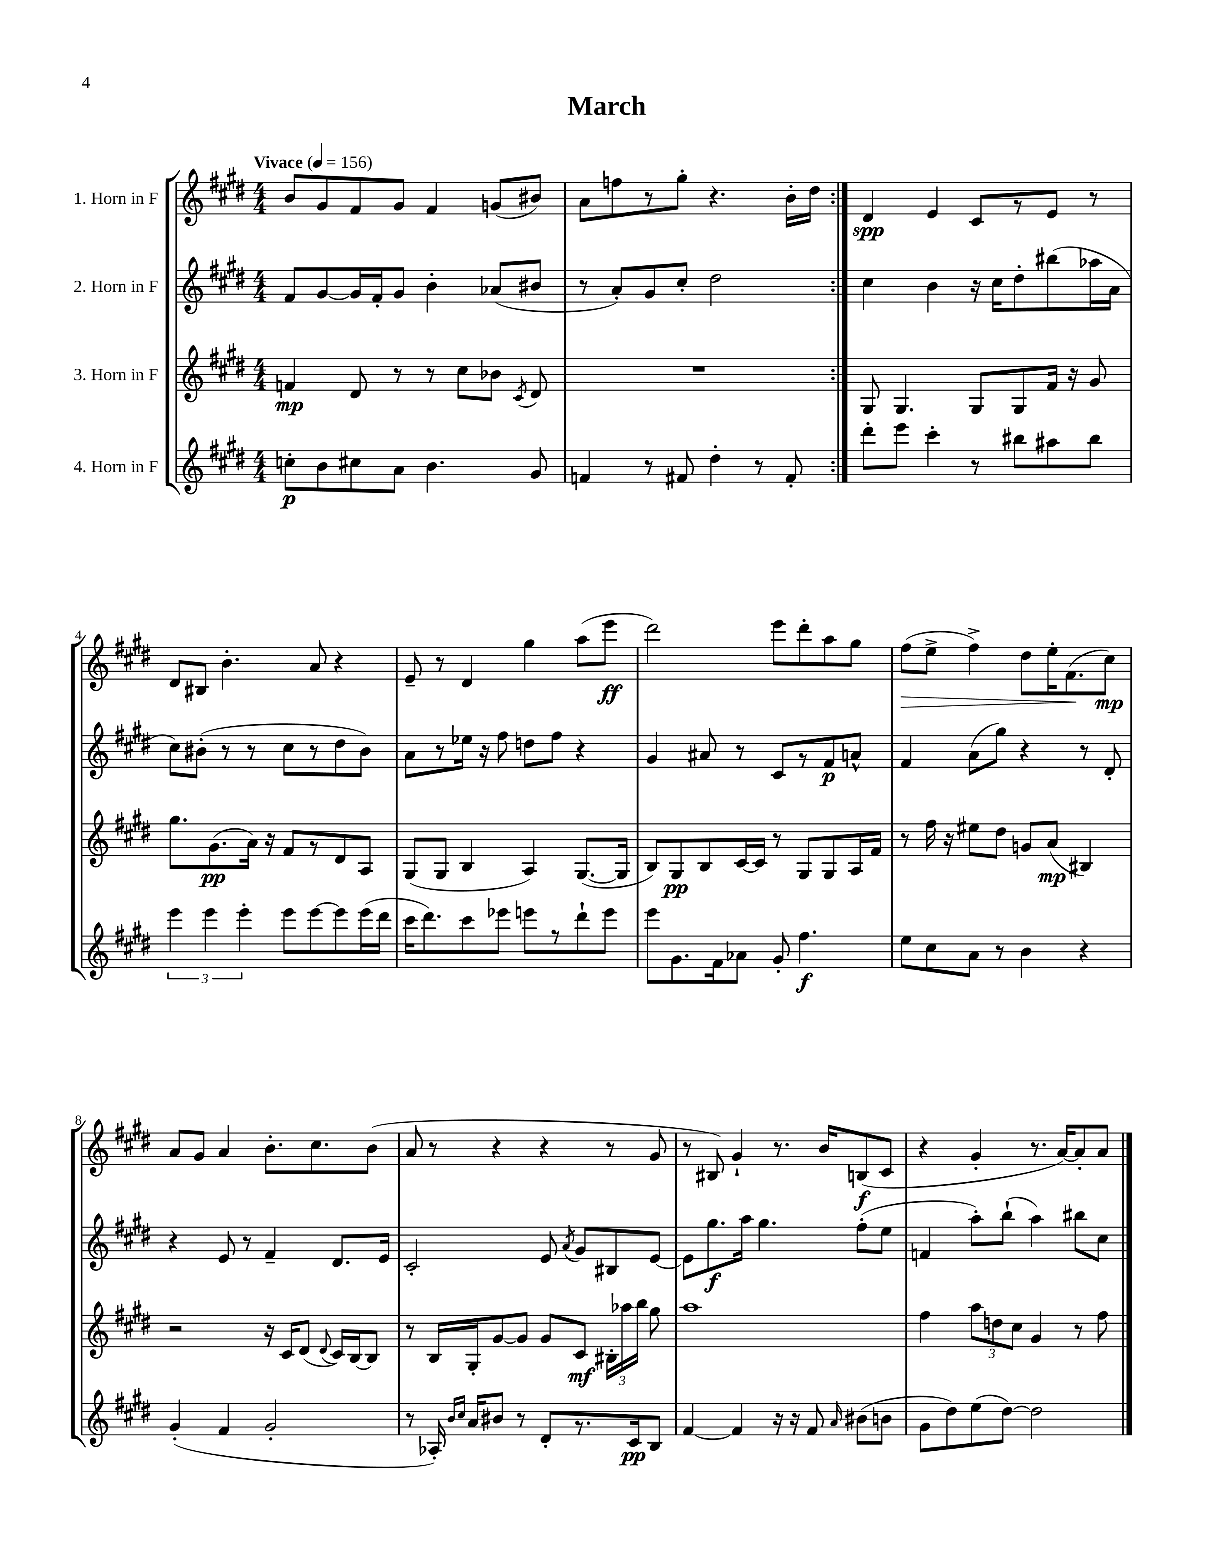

**kern	**dynam	**kern	**dynam	**kern	**dynam	**kern	**dynam
*part4	*part4	*part3	*part3	*part2	*part2	*part1	*part1
*staff4	*staff4	*staff3	*staff3	*staff2	*staff2	*staff1	*staff1
*I"4. Horn in F	*	*I"3. Horn in F	*	*I"2. Horn in F	*	*I"1. Horn in F	*
*clefG2	*	*clefG2	*	*clefG2	*	*clefG2	*
*k[f#c#g#d#]	*	*k[f#c#g#d#]	*	*k[f#c#g#d#]	*	*k[f#c#g#d#]	*
*M4/4	*	*M4/4	*	*M4/4	*	*M4/4	*
*MM156	*	*MM156	*	*MM156	*	*MM156	*
=1	=1	=1	=1	=1	=1	=1	=1
!	!	!	!	!	!	!LO:TX:a:B:t=Vivace	!
8ccn'\L	p	4fn/	mp	8f#/L	.	8b/L	.
8b\	.	.	.	[8g#/	.	8g#/	.
8cc#X\	.	8d#/	.	16g#/L]	.	8f#/	.
.	.	.	.	16f#'/J	.	.	.
8a\J	.	8r	.	8g#/J	.	8g#/J	.
4.b\	.	8r	.	4b'\	.	4f#/	.
.	.	8cc#\L	.	.	.	.	.
.	.	8b-X\J	.	(8a-X/L	.	(8gn/L	.
.	.	8qc#/	.	.	.	.	.
8g#/	.	8d#/	.	8b#X/J	.	8b#X/J)	.
=2	=2	=2	=2	=2	=2	=2	=2
4fn/	.	1r	.	8r	.	8a\L	.
.	.	.	.	8a'/L)	.	8ffn\	.
8r	.	.	.	8g#/	.	8r	.
8f#X/	.	.	.	8cc#'/J	.	8gg#'\J	.
4dd#'\	.	.	.	2dd#\	.	4.r	.
8r	.	.	.	.	.	.	.
8f#'/	.	.	.	.	.	16b'\LL	.
.	.	.	.	.	.	16dd#\JJ	.
=3:|!	=3:|!	=3:|!	=3:|!	=3:|!	=3:|!	=3:|!	=3:|!
8ddd#'\L	.	8G#/	.	4cc#\	.	4d#/	spp
8eee\J	.	4.G#/	.	.	.	.	.
4ccc#'\	.	.	.	4b\	.	4e/	.
8r	.	8G#/L	.	16r	.	8c#/L	.
.	.	.	.	16cc#\KL	.	.	.
8bb#X\L	.	8G#/	.	8dd#'\	.	8r	.
8aa#X\	.	16f#/Jk	.	(8bb#X\	.	8e/J	.
.	.	16r	.	.	.	.	.
8bb#\J	.	8g#/	.	16aa-X\L	.	8r	.
.	.	.	.	16a\JJ	.	.	.
!!LO:LB:g=z
=4	=4	=4	=4	=4	=4	=4	=4
6eee\	.	8.gg#\L	.	8cc#\L)	.	8d#/L	.
.	.	.	.	(8b#X'\J	.	8B#X/J	.
6eee\	.	.	.	.	.	.	.
.	.	(8.g#\	pp	.	.	.	.
.	.	.	.	8r	.	4.b'\	.
6eee'\	.	.	.	.	.	.	.
.	.	16a\Jk)	.	8r	.	.	.
.	.	16r	.	.	.	.	.
8eee\L	.	8f#/L	.	8cc#\L	.	.	.
[8eee\	.	8r	.	8r	.	8a/	.
8eee\]	.	8d#/	.	8dd#\	.	4r	.
(16eee\L	.	8A/J	.	8b#\J)	.	.	.
16ddd#\JJ	.	.	.	.	.	.	.
=5	=5	=5	=5	=5	=5	=5	=5
16ccc#\KL	.	(8G#/L	.	8a\L	.	8e~/	.
8.ddd#\)	.	.	.	.	.	.	.
.	.	8G#/J	.	8r	.	8r	.
8ccc#\	.	4B/	.	16ee-X\Jk	.	4d#/	.
.	.	.	.	16r	.	.	.
8eee-X\J	.	.	.	8ff#\	.	.	.
8eeen\L	.	4A/)	.	8ddn\L	.	4gg#\	.
8r	.	.	.	8ff#\J	.	.	.
8ddd#`\	.	([8.G#/L	.	4r	.	(8aa\L	.
8eee\J	.	.	.	.	.	8eee\J	ff
.	.	16G#/Jk]	.	.	.	.	.
=6	=6	=6	=6	=6	=6	=6	=6
8eee\L	.	8B/L)	.	4g#/	.	2ddd#\)	.
8.g#\	.	8G#/	pp	.	.	.	.
.	.	8B/	.	8a#X/	.	.	.
16f#\k	.	.	.	.	.	.	.
8a-X\J	.	[16c#/L	.	8r	.	.	.
.	.	16c#/JJ]	.	.	.	.	.
8g#'/	.	8r	.	8c#/L	.	8eee\L	.
4.ff#\	f	8G#/L	.	8r	.	8ddd#'\	.
.	.	8G#/	.	8f#/	p	8aa\	.
.	.	16A/L	.	8an^^/J	.	8gg#\J	.
.	.	16f#/JJ	.	.	.	.	.
=7	=7	=7	=7	=7	=7	=7	=7
!	!	!	!	!	!	!	!LO:HP:b
8ee\L	.	8r	.	4f#/	.	(8ff#\L	>
8cc#\	.	16ff#\	.	.	.	8ee^\J	.
.	.	16r	.	.	.	.	.
8a\J	.	8ee#X\L	.	(8a\L	.	4ff#^\)	.
8r	.	8dd#\J	.	8gg#\J)	.	.	.
4b\	.	8gn/L	.	4r	.	8dd#\L	.
.	.	(8a/J	mp	.	.	16ee'\K	.
.	.	.	.	.	.	(8.f#\	.
4r	.	4B#X/)	.	8r	.	.	.
.	.	.	.	8d#'/	.	8cc#\J)	] mp
!!LO:LB:g=z
=8	=8	=8	=8	=8	=8	=8	=8
(4g#'/	.	2r	.	4r	.	8a/L	.
.	.	.	.	.	.	8g#/J	.
4f#/	.	.	.	8e/	.	4a/	.
.	.	.	.	8r	.	.	.
2g#'/	.	16r	.	4f#~/	.	8.b'\L	.
.	.	16c#/KL	.	.	.	.	.
.	.	(8d#/J	.	.	.	.	.
.	.	.	.	.	.	8.cc#\	.
.	.	8qqd#/	.	.	.	.	.
.	.	16c#/LL)	.	8.d#/L	.	.	.
.	.	[16B/J	.	.	.	.	.
.	.	8B/J]	.	.	.	(8b\J	.
.	.	.	.	16e/Jk	.	.	.
=9	=9	=9	=9	=9	=9	=9	=9
8r	.	8r	.	2c#'/	.	8a/	.
16A-X'/)	.	16B/LL	.	.	.	8r	.
16qqb/LL	.	.	.	.	.	.	.
16qqcc#/JJ	.	.	.	.	.	.	.
16a/KL	.	16G#'/J	.	.	.	.	.
8b#X/J	.	[8g#/	.	.	.	4r	.
8r	.	8g#/J]	.	.	.	.	.
8d#'/L	.	8g#/L	.	8e/	.	4r	.
.	.	.	.	8qa/	.	.	.
8.r	.	8c#/J	mf	8g#/L	.	.	.
.	.	24B#X'\LL	.	8B#X/	.	8r	.
.	.	24aa-X\	.	.	.	.	.
16c#/k	pp	.	.	.	.	.	.
.	.	24bb\JJ	.	.	.	.	.
8B/J	.	8gg#\	.	[8e/J	.	8g#/	.
=10	=10	=10	=10	=10	=10	=10	=10
[4f#/	.	1aa	.	8e\L]	.	8r	.
.	.	.	.	8.gg#\	f	8B#X/)	.
4f#/]	.	.	.	.	.	4g#`/	.
.	.	.	.	16aa\Jk	.	.	.
.	.	.	.	4.gg#\	.	.	.
16r	.	.	.	.	.	8.r	.
16r	.	.	.	.	.	.	.
8f#/	.	.	.	.	.	.	.
.	.	.	.	.	.	16b/KL	.
16qqa/	.	.	.	.	.	.	.
(8b#X\L	.	.	.	(8ff#'\L	.	(8Bn/	f
8bn\J	.	.	.	8ee\J	.	8c#/J	.
=11	=11	=11	=11	=11	=11	=11	=11
8g#\L	.	4ff#\	.	4fn/	.	4r	.
8dd#\)	.	.	.	.	.	.	.
(8ee\	.	12aa\L	.	8aa'\L)	.	4g#'/	.
.	.	12ddn\	.	.	.	.	.
[8dd#\J)	.	.	.	(8bb`\J	.	.	.
.	.	12cc#\J	.	.	.	.	.
2dd#\]	.	4g#/	.	4aa\)	.	8.r	.
.	.	.	.	.	.	[16a/KL)	.
.	.	8r	.	8bb#X\L	.	8a'/]	.
.	.	8ff#\	.	8cc#\J	.	8a/J	.
==	==	==	==	==	==	==	==
*-	*-	*-	*-	*-	*-	*-	*-
